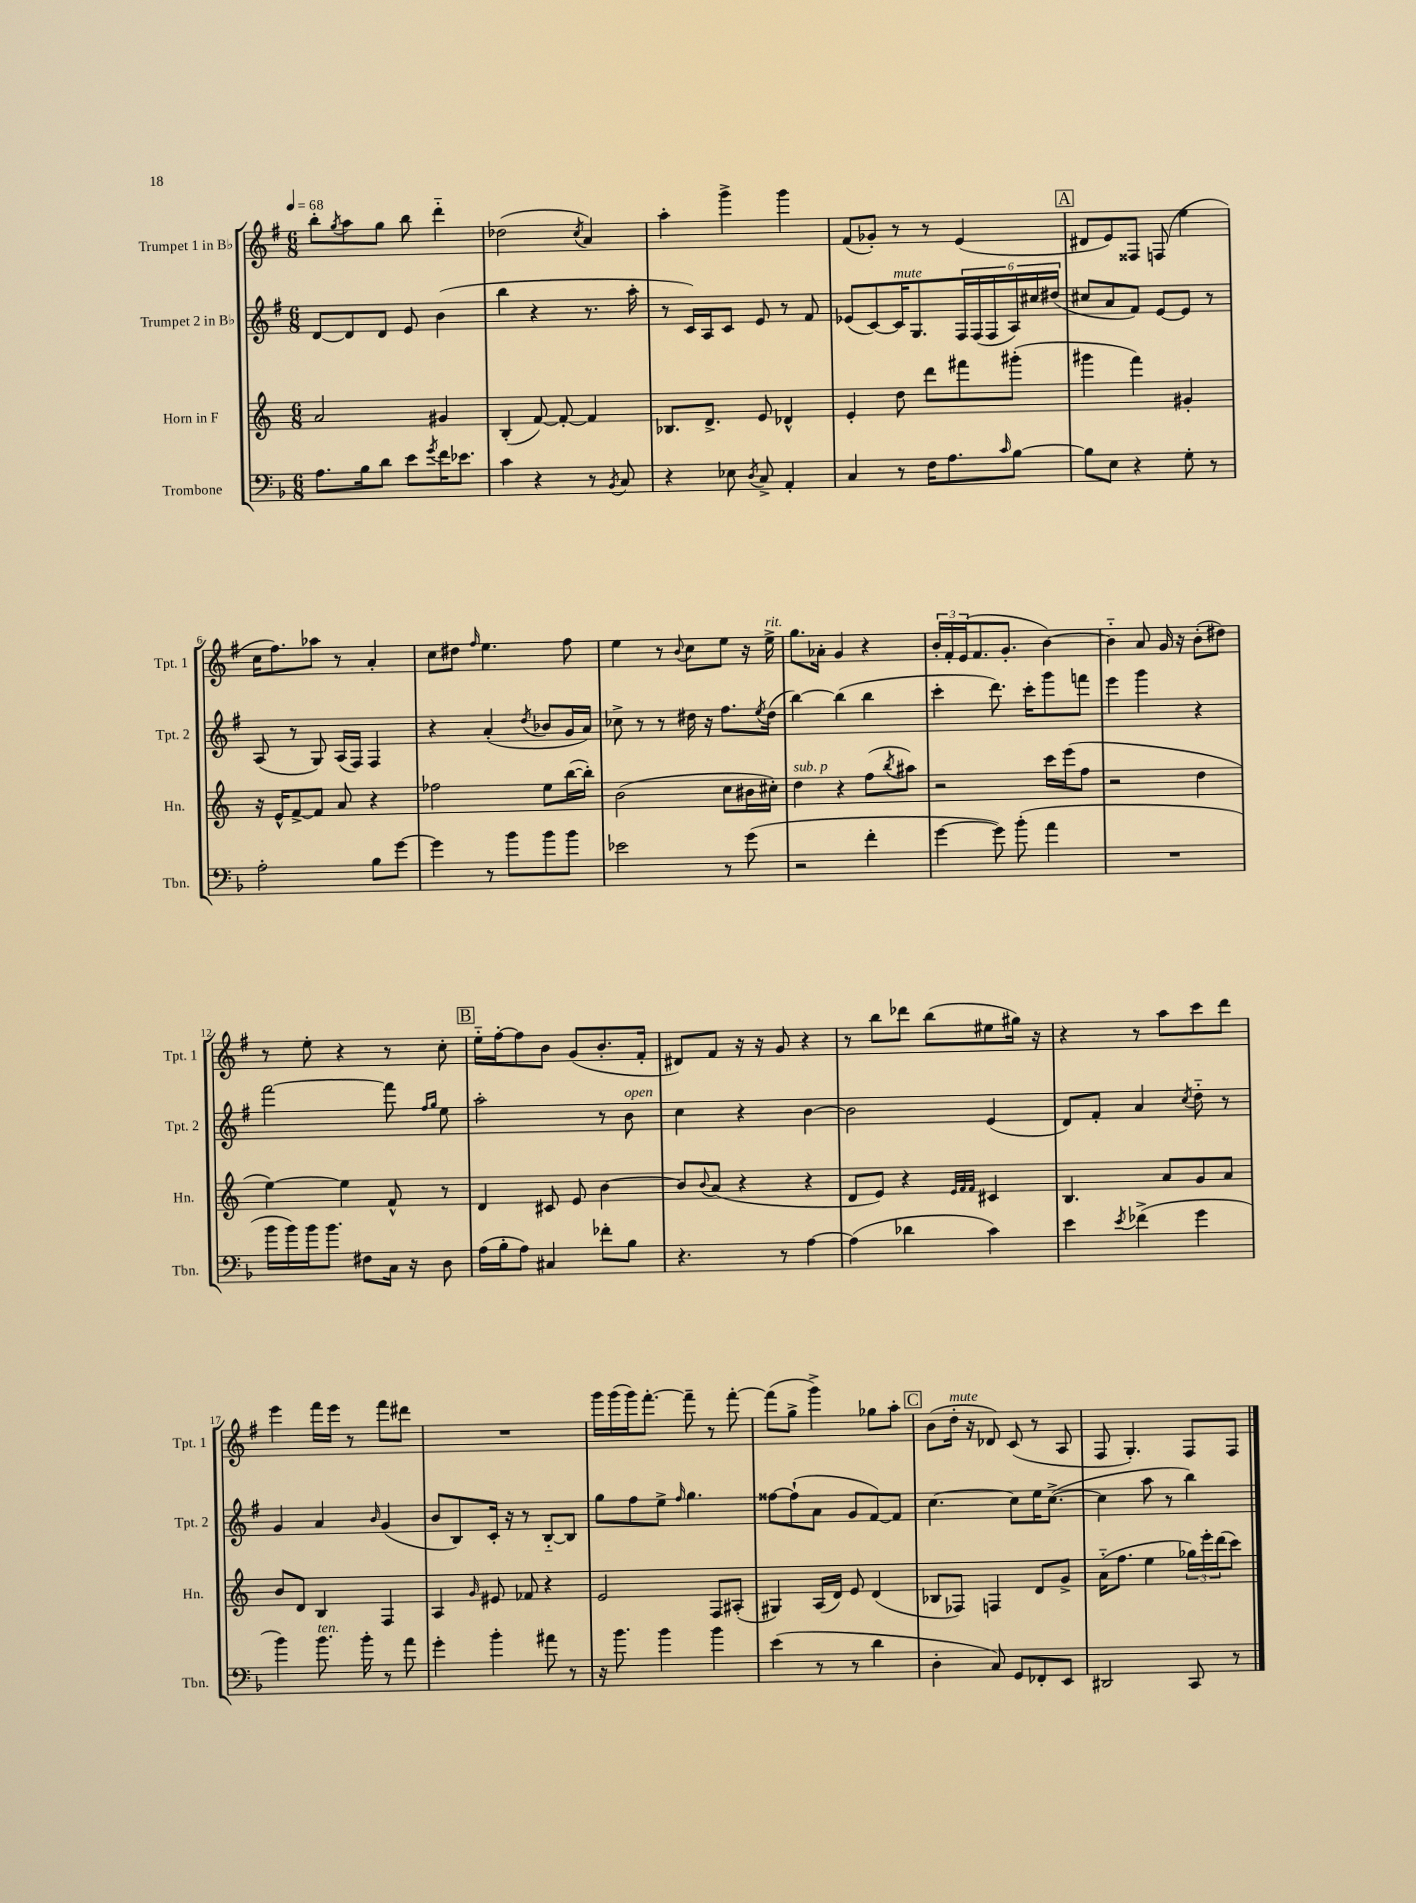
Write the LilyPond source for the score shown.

<<
\new StaffGroup <<
\new Staff = "s0" \with { instrumentName = "Trumpet 1 in Bb" shortInstrumentName = "Tpt. 1" } {
    \clef treble \key g \major \numericTimeSignature \time 6/8 \tempo 4 = 68
    b''8-. \acciaccatura { g''8 } a''8 g''8 b''8 d'''4-_ |
    des''2( \acciaccatura { c''8 } a'4) |
    a''4-. g'''4-> g'''4 |
    fis'8( ges'8-.) r8 r8 e'4( |
    \mark \markup { \box "A" } dis'8 e'8) fisis8 f8( e''4 |
    c''16 fis''8.) aes''8 r8 a'4-. |
    c''8 dis''8 \grace { fis''16 } e''4. fis''8 |
    e''4 r8 \appoggiatura { b'8 } c''8 e''8 r16 e''16->^\markup { \italic "rit." } |
    g''8. aes'16-. g'4 r4 |
    \tuplet 3/2 { b'16-. fis'16-. e'16( } fis'8. g'8.-. b'4~) |
    b'4-_ a'8 g'16 r16 b'8-.( dis''8) |
    r8 e''8-. r4 r8 c''8-. |
    \mark \markup { \box "B" } e''16-_ fis''16~-. fis''8 b'8 g'8( b'8.-. fis'16-. |
    dis'8) fis'8 r16 r16 g'8 r4 |
    r8 b''8 des'''8 b''8( eis''8 gis''16) r16 |
    r4 r8 a''8 c'''8 d'''8 |
    e'''4 fis'''16 e'''16 r8 fis'''8 dis'''8 |
    R2. |
    g'''16 g'''16( g'''16) fis'''8.~-. fis'''8-- r8 fis'''8~-. |
    fis'''8( g''8-> g'''4->) ges''8 a''8-. |
    \mark \markup { \box "C" } b'8( d''16-.^\markup { \italic "mute" } r16 des'8) c'8( r8 a8 |
    fis8 g4.-.) fis8 fis8 \bar "|." |
}
\new Staff = "s1" \with { instrumentName = "Trumpet 2 in Bb" shortInstrumentName = "Tpt. 2" } {
    \clef treble \key g \major \numericTimeSignature \time 6/8
    d'8~ d'8 d'8 e'8 b'4( |
    b''4 r4 r8. a''16-. |
    r8 c'16) a16 c'8 e'8 r8 fis'8 |
    ees'8( c'8~) c'16^\markup { \italic "mute" } g8. \tuplet 6/4 { fis16 fis16( fis16 a16) cis''16 dis''16( } |
    \mark \markup { \box "A" } cis''8 a'8 fis'8) e'8~ e'8 r8 |
    a8( r8 g8) a16( fis16) fis4 |
    r4 a'4-.( \acciaccatura { d''8 } bes'8 g'16 a'16) |
    ces''8-> r8 r8 dis''16 r16 fis''8. \acciaccatura { e''8 } dis''16( |
    b''4~) b''4( b''4 |
    c'''4-. d'''8.) c'''16-. g'''8 f'''8 |
    e'''4 g'''4 r4 |
    fis'''2~ fis'''8 \grace { fis''16 g''16 } e''8 |
    \mark \markup { \box "B" } a''2-. r8 b'8^\markup { \italic "open" } |
    c''4 r4 b'4~ |
    b'2 e'4( |
    d'8) fis'8-. a'4 \acciaccatura { c''8 } d''8-_ r8 |
    g'4 a'4 \grace { b'16 } g'4( |
    b'8 b8) c'16-. r16 r8 b8~-_ b8 |
    g''8 fis''8 e''8-> \grace { fis''16 } g''4. |
    fisis''8~ fisis''8-!( a'8 g'8 fis'8~) fis'8 |
    \mark \markup { \box "C" } c''4.~ c''8 e''16 c''8.~->( |
    c''4 a''8 r8 b''4) \bar "|." |
}
\new Staff = "s2" \with { instrumentName = "Horn in F" shortInstrumentName = "Hn." } {
    \clef treble \key c \major \numericTimeSignature \time 6/8
    a'2 gis'4 |
    b4-.( f'8~) f'8~-. f'4 |
    bes8. d'8.-> e'8 des'4-^ |
    e'4-. d''8 d'''8 fis'''8 gis'''8-.( |
    \mark \markup { \box "A" } gis'''4 f'''4) gis'4-. |
    r16 e'16-^ f'8~-> f'8 a'8 r4 |
    fes''2 e''8 b''16~( b''16-.) |
    b'2( c''8 bis'16 cis''16-.) |
    d''4^\markup { \italic "sub. p" } r4 f''8( \acciaccatura { b''8 } ais''8) |
    r2 c'''16 e'''16( f''8 |
    r2 d''4 |
    e''4~) e''4 f'8-^ r8 |
    \mark \markup { \box "B" } d'4 cis'8 e'8 b'4~ |
    b'8 \appoggiatura { b'8 } a'8( r4 r4 |
    d'8 e'8) r4 \grace { e'32 f'32 f'32 } cis'4 |
    b4. a'8 g'8 a'8 |
    b'8 d'8 b4 f4 |
    a4 \grace { g'16 } eis'8 fes'8 r4 |
    e'2 f8 ais8-.( |
    gis4) a16( d'16) e'8 d'4( |
    \mark \markup { \box "C" } bes8 fes8) f4 d'8 g'8-> |
    a'16-_( f''8. e''4 \tuplet 3/2 { ges''16) e'''16-. d'''16( } c'''8) \bar "|." |
}
\new Staff = "s3" \with { instrumentName = "Trombone" shortInstrumentName = "Tbn." } {
    \clef bass \key f \major \numericTimeSignature \time 6/8
    a8. bes16 d'8 e'8 \acciaccatura { g'8 } f'16 ees'8. |
    c'4 r4 r8 \acciaccatura { bes,8 } c8 |
    r4 ees8 \acciaccatura { d8 } c8-> a,4-. |
    c4 r8 f16 a8. \grace { c'16 } bes8~ |
    \mark \markup { \box "A" } bes8 e8 r4 g8-. r8 |
    a2-. bes8 g'8~ |
    g'4 r8 bes'8 bes'8 bes'8 |
    ees'2 r8 g'8( |
    r2 f'4-. |
    g'4~ g'8) bes'8-.( a'4 |
    R2. |
    bes'16 bes'16) bes'16 bes'8. fis8 c16 r16 d8 |
    \mark \markup { \box "B" } a16( bes16-. a8) cis4 fes'8-. bes8 |
    r4. r8 a4~ |
    a4( des'4 c'4) |
    e'4 \acciaccatura { e'8 } fes'4->( g'4 |
    bes'4) bes'8.^\markup { \italic "ten." } bes'16-. r8 a'8 |
    g'4-. bes'4-. ais'8 r8 |
    r16 bes'8. bes'4 bes'4 |
    e'4( r8 r8 d'4 |
    \mark \markup { \box "C" } d4-. c8) g,8 fes,8-. e,8 |
    dis,2 c,8 r8 \bar "|." |
}
>>
>>
